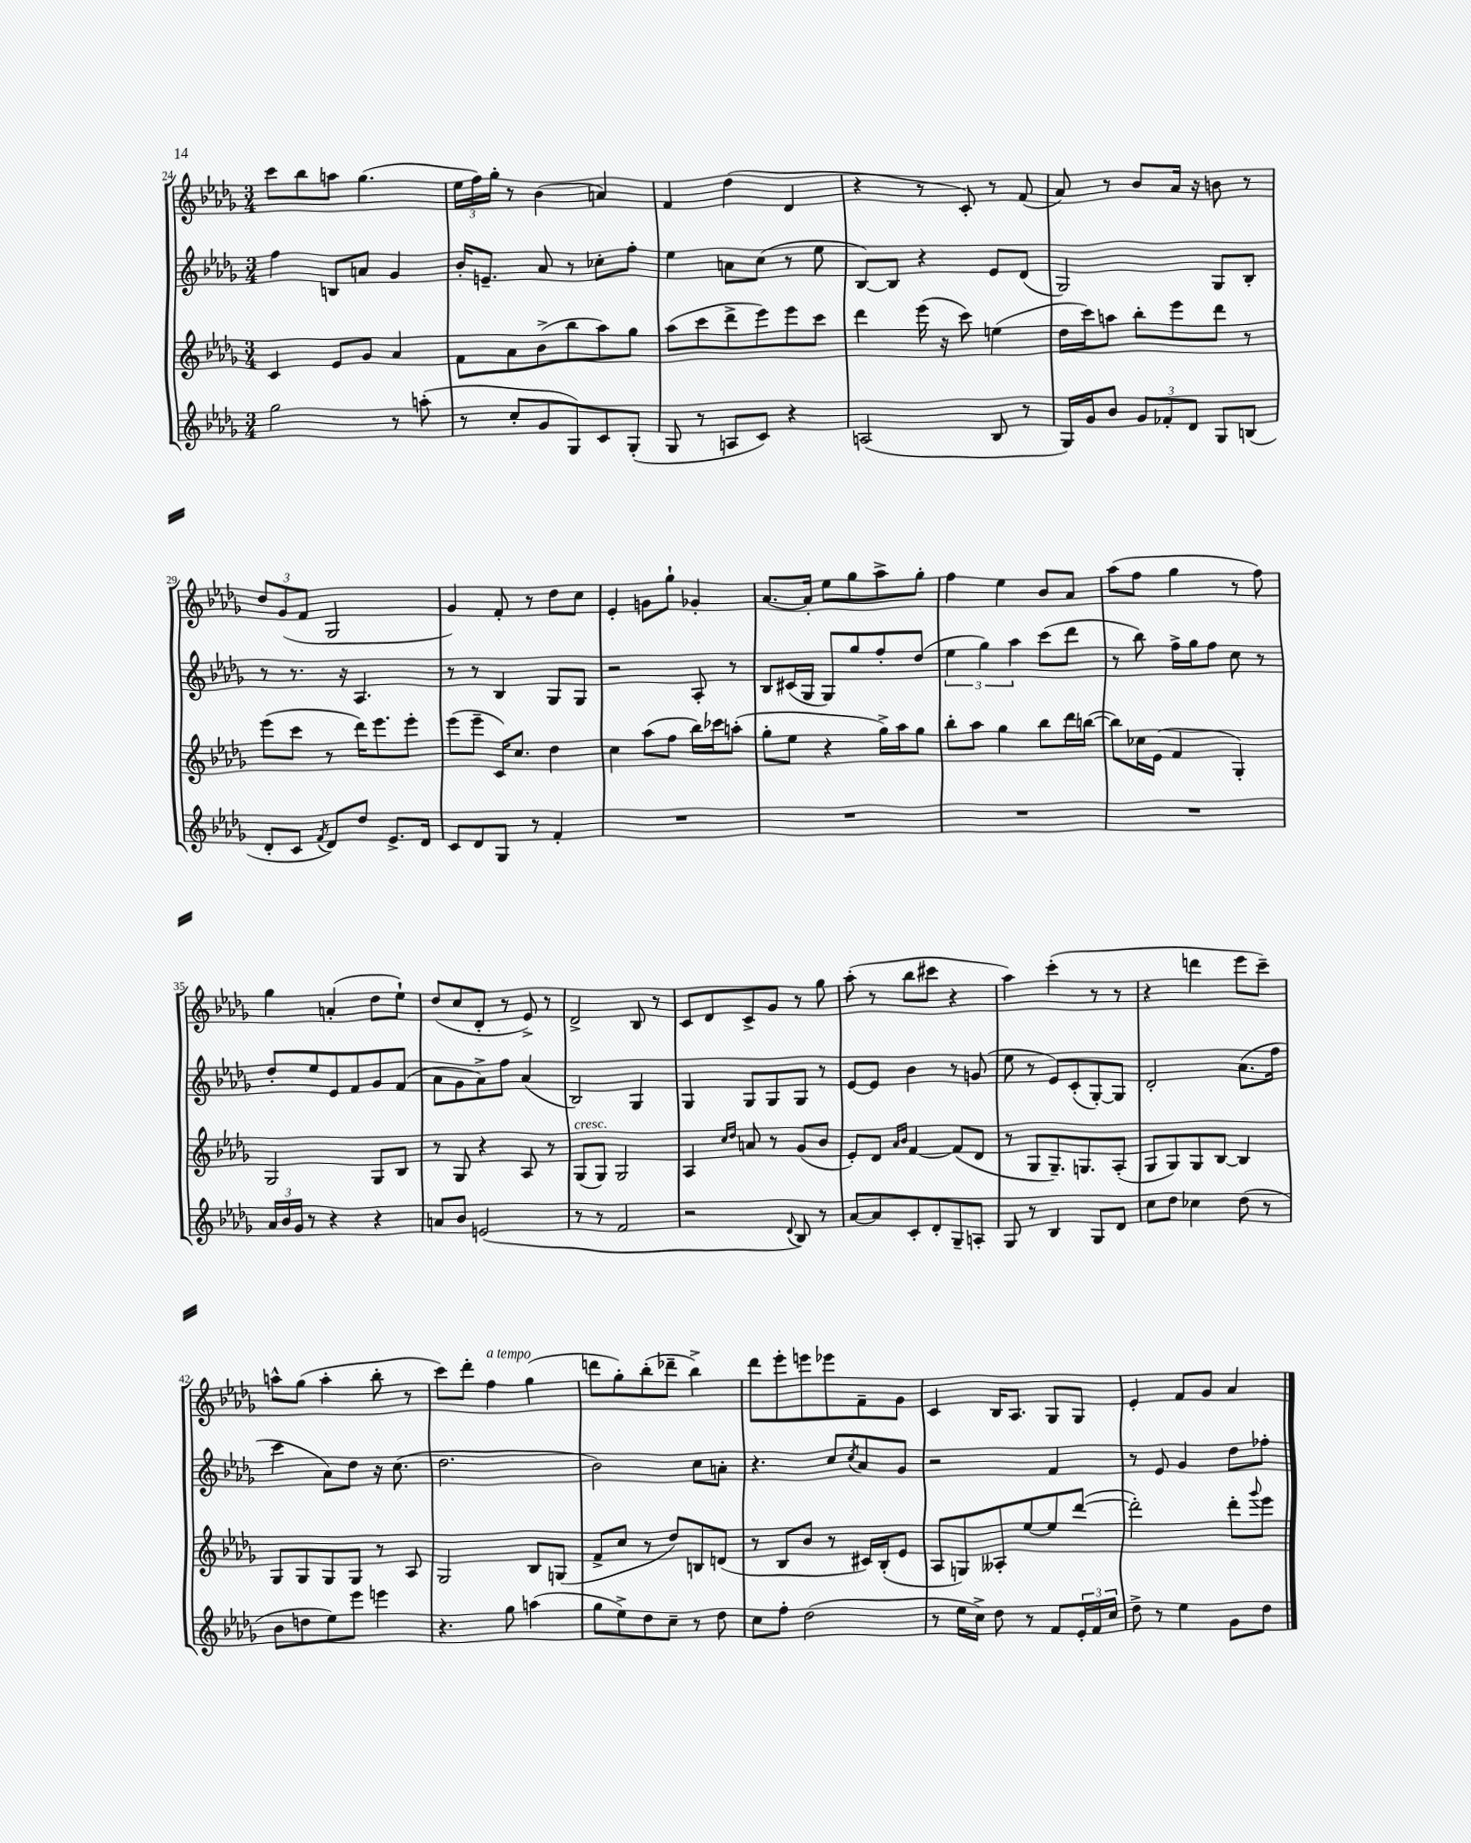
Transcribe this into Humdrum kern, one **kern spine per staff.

**kern	**kern	**kern	**kern
*part4	*part3	*part2	*part1
*staff4	*staff3	*staff2	*staff1
*clefG2	*clefG2	*clefG2	*clefG2
*k[b-e-a-d-g-]	*k[b-e-a-d-g-]	*k[b-e-a-d-g-]	*k[b-e-a-d-g-]
*M3/4	*M3/4	*M3/4	*M3/4
=24	=24	=24	=24
2gg-\	4c/	4ff\	8ccc\L
.	.	.	8bb-\
.	8e-/L	8Bn/L	8aan\J
.	8g-/J	8an/J	(4.gg-\
8r	4a-/	4g-/	.
(8aan'\	.	.	.
=25	=25	=25	=25
8r	8f\L	16b-'/KL	24ee-\LL
.	.	.	24ff\)
.	.	8.en~/J	.
.	.	.	24gg-'\JJ
8cc'/L	8a-\	.	8r
8g-/	(8b-^\	8a-/	(4b-\
8G-/)	8bb-\	8r	.
8c/	8aa-\)	8cc-X'\L	4an/)
(8G-'/J	8gg-\J	8ff'\J	.
=26	=26	=26	=26
8G-/	(8aa-\L	4ee-\	4f/
8r	8ccc\	.	.
8An/L	8ddd-^\	8an\L	(4dd-\
8c/J)	8eee-\)	(8cc\J	.
4r	8eee-\	8r	4d-/
.	8ccc\J	8ee-\	.
=27	=27	=27	=27
(2An/	4ddd-\	[8B-/L)	4r
.	.	8B-/J]	.
.	(16eee-\	4r	8r
.	16r	.	.
.	8ccc\)	.	8c'/)
8B-/	(4een\	8e-/L	8r
8r	.	(8d-/J	(8f/
=28	=28	=28	=28
16G-/LL)	16dd-\LL	2G-/)	8a-/)
16g-/J	16ccc\J)	.	.
8b-/J	8aan\J	.	8r
12g-/L	8bb-'\L	.	8b-/L
12f-X'/	.	.	.
.	8eee-\	.	16a-/Jk
12d-/J	.	.	.
.	.	.	16r
8G-/L	8ddd-\J	8G-/L	8bn\
(8Bn/J	8r	8B-'/J	8r
!!LO:LB:g=z
=29	=29	=29	=29
8d-'/L	(8eee-\L	8r	12dd-/L
.	.	.	(12g-/
8c/J	8ccc\J	8.r	.
.	.	.	12f/J
8qf/	.	.	.
8d-/L)	8r	.	2G-/
.	.	16r	.
8dd-/J	16ddd-\KL)	4.A-/	.
.	8.eee-\	.	.
8.e-^/L	.	.	.
.	8eee-'\J	.	.
16d-/Jk	.	.	.
=30	=30	=30	=30
8c/L	(8eee-\L	8r	4g-/)
8d-/	8eee-~\J	8r	.
8G-/J	16c/KL)	4B-/	8f'/
.	8.cc/J	.	.
8r	.	.	8r
4f'/	4dd-\	8G-/L	8dd-\L
.	.	8G-/J	8cc\J
=31	=31	=31	=31
2.r	4cc\	2r	4e-'/
.	(8aa-\L	.	8gn\L
.	8ff\J	.	8gg-`\J
.	16bb-\LL)	8A-'/	4g-X'/
.	16ccc-X\J	.	.
.	(8aan'\J	8r	.
=32	=32	=32	=32
2.r	8gg-'\L	8B-/L	[8.a-/L
.	8ee-\J	(16c#X/L	.
.	.	16G-/JJ	16a-'/Jk]
.	4r	8G-/L)	8ee-\L
.	.	8gg-/	8gg-\
.	16gg-^\LL)	8ff'/	8aa-^\
.	16aa-\J	.	.
.	8gg-\J	(8dd-/J	8gg-'\J
=33	=33	=33	=33
2.r	8bb-'\L	6ee-\	4ff\
.	8aa-\J	.	.
.	.	6gg-\)	.
.	4gg-\	.	4ee-\
.	.	6aa-\	.
.	8bb-\L	(8ccc\L	8b-/L
.	16ddd-\L	8ddd-\J	8a-/J
.	([16bbn\JJ	.	.
=34	=34	=34	=34
2.r	8bb\L])	8r	(8aa-\L
.	16cc-X\L	8bb-\)	8ff\J
.	(16e-\JJ	.	.
.	4f/	16ff^\LL	4gg-\
.	.	16gg-\J	.
.	.	8ff\J	.
.	4G-'/)	8cc\	8r
.	.	8r	8ff\)
!!LO:LB:g=z
=35	=35	=35	=35
24a-/LL	2G-/	8dd-'/L	4gg-\
24b-/	.	.	.
24g-/JJ	.	.	.
8r	.	8ee-/	.
4r	.	8e-/	(4an'/
.	.	8f/	.
4r	8G-/L	8g-/	8dd-\L
.	8B-/J	(8f/J	8ee-`\J)
=36	=36	=36	=36
8an/L	8r	8a-\L	(8dd-/L
8b-/J	8G-/	8g-\	8cc/
(2en/	4r	8a-^\)	8d-'/J
.	.	8ff\J	8r
.	8A-/	(4a-/	8e-^/)
.	8r	.	8r
=37	=37	=37	=37
!	!LO:TX:a:i:t=cresc.	!	!
8r	(8G-/L	2B-/)	2d-^/
8r	8G-/J)	.	.
2f/	2G-/	.	.
.	.	4G-/	8B-/
.	.	.	8r
=38	=38	=38	=38
2r	4A-/	4G-/	8c/L
.	.	.	8d-/
.	16qqcc/LL	.	.
.	16qqdd-/JJ	.	.
.	8an/	8G-/L	8c^/
.	8r	8G-/	8g-/J
8qqd-/	.	.	.
8B-/)	(8g-/L	8G-/J	8r
8r	8b-/J	8r	8gg-\
=39	=39	=39	=39
[8a-/L	8e-'/L)	[8e-/L	(8aa-'\
8a-/]	8d-/J	8e-/J]	8r
.	16qqa-/LL	.	.
.	16qqb-/JJ	.	.
8c'/	[4f/	4b-\	8bb-\L
8d-'/	.	.	8ccc#X\J
8G-~/	(8f/L]	8r	4r
8An'/J	8d-/J	(8gn/	.
=40	=40	=40	=40
8G-/	8r	8ee-\	4aa-\)
8r	8G-/L	8r	.
4B-/	8.G-~/)	8e-/L)	(4ccc'\
.	.	(8c'/	.
.	8.Gn/	.	.
8G-/L	.	[8G-'/)	8r
8d-/J	(8A-'/J	8G-/J]	8r
=41	=41	=41	=41
8cc\L	8G-/L	2d-'/	4r
8dd-\J	8G-/)	.	.
4cc-X\	8G-/	.	4dddn\
.	[8B-/J	.	.
(8dd-\	4B-/]	(8.a-\L	8eee-\L
8r	.	.	8ccc~\J)
.	.	16ff\Jk	.
!!LO:LB:g=z
=42	=42	=42	=42
8b-\L	8G-/L	4ccc\	8aan^^\L
8ddn\	8G-/	.	(8gg-\J
8ee-\)	8G-/	8a-\L)	4aa'\
8eee-\J	8G-/J	8dd-\J	.
4eeen\	8r	16r	8bb-'\
.	.	(8.cc\	.
.	8A-/	.	8r
=43	=43	=43	=43
4.r	2G-/	2.dd-\	8ccc\L)
.	.	.	8ddd-'\J
!	!	!	!LO:TX:a:i:t=a tempo
.	.	.	4ff\
8gg-\	.	.	.
(4aan\	8B-/L	.	(4gg-\
.	(8Gn/J	.	.
=44	=44	=44	=44
8gg-\L	8f^/L	2b-\)	8dddn\L
8ee-^\)	8cc/J	.	8gg-'\)
8dd-\	8r	.	(8bb-'\
8cc~\J	8dd-/L)	.	8ddd-X~\J
8r	8Bn/	8cc\L	4bb-^\)
8dd-\	(8dn/J	8an'\J	.
=45	=45	=45	=45
8cc\L	8r	4.r	8ddd-\L
8ff'\J	8B-/L	.	8eee-'\
(2dd-\	8b-/J	.	8eeen\
.	8r	8cc/L	8eee-X\
.	.	8qcc/	.
.	16c#X/LL)	8a-/	8f~\
.	(16B-'/J	.	.
.	8e-/J	8g-/J	8g-\J
=46	=46	=46	=46
8r	8A-/L	2r	4c/
16ee-\LL	8Gn/)	.	.
16cc^\JJ)	.	.	.
8dd-\	8A--X'/	.	16B-/KL
.	.	.	8.A-/J
8r	[8ee-/	.	.
8f/L	8ee-/]	4f/	8G-/L
24e-'/L	([8ddd-/J	.	8G-/J
24f/	.	.	.
24cc/JJ	.	.	.
=47	=47	=47	=47
8dd-^\	2ddd-'\])	8r	4e-'/
8r	.	8e-/	.
4ee-\	.	4g-/	8f/L
.	.	.	8g-/J
8g-\L	8ddd-'\L	8dd-\L	4a-/
.	8qqggg-/	.	.
8dd-\J	8eee-\J	8ff-X'\J	.
==	==	==	==
*-	*-	*-	*-
